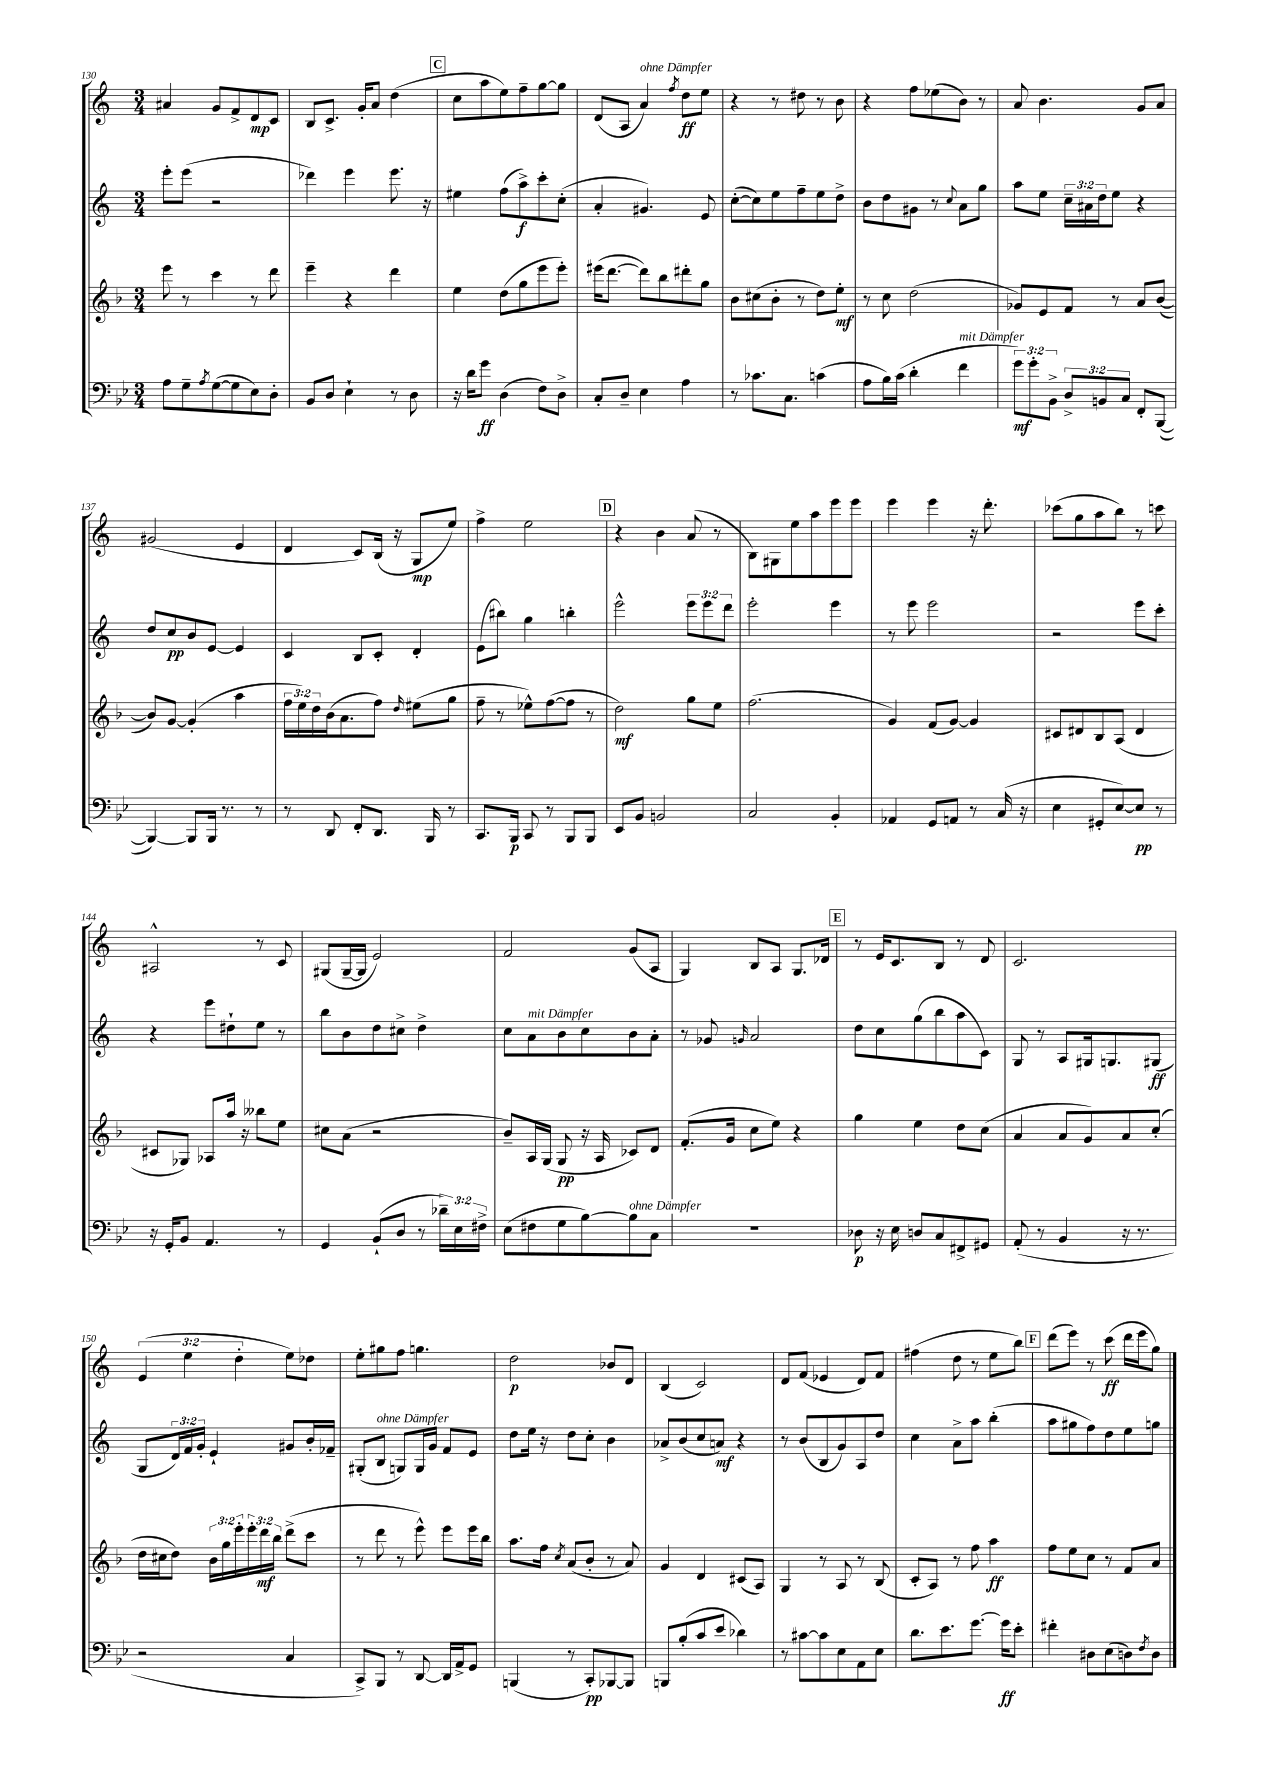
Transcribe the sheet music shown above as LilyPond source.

<<
\new StaffGroup <<
\new Staff = "s0" {
    \clef treble \key c \major \numericTimeSignature \time 3/4 \override Staff.TupletNumber.text = #tuplet-number::calc-fraction-text
    ais'4 g'8 f'8-> d'8\mp c'8 |
    b8 c'8.-> g'16-. a'8 d''4( |
    \mark \markup { \box "C" } c''8 a''8 e''8) f''8-- g''8~ g''8 |
    d'8( a8 a'4^\markup { \italic "ohne Dämpfer" }) \acciaccatura { f''8 } d''8\ff e''8 |
    r4 r8 dis''8 r8 b'8 |
    r4 f''8 ees''8( b'8) r8 |
    a'8 b'4. g'8 a'8 |
    gis'2( e'4 |
    d'4 c'8) b16( r16 g8\mp e''8) |
    f''4-> e''2 |
    \mark \markup { \box "D" } r4 b'4 a'8( r8 |
    b8) gis8 e''8 a''8 e'''8 e'''8 |
    e'''4 e'''4 r16 d'''8.-. |
    ces'''8( g''8 a''8 b''8) r8 c'''8 |
    ais2-^ r8 c'8 |
    gis8( gis16~-- gis16 e'2) |
    f'2 g'8( a8 |
    g4) b8 a8 g8. des'16 |
    \mark \markup { \box "E" } r8 e'16 c'8. b8 r8 d'8 |
    c'2. |
    \tuplet 3/2 { e'4( e''4 d''4-. } e''8) des''8 |
    e''8-. gis''8 f''8 g''4. |
    d''2\p bes'8 d'8 |
    b4( c'2) |
    d'8 f'8( ees'4 d'8) f'8 |
    fis''4( d''8 r8 e''8 b''8) |
    \mark \markup { \box "F" } d'''8( e'''8) r8 c'''8\ff( d'''16 e'''16 g''8) \bar "|." |
}
\new Staff = "s1" {
    \clef treble \key c \major \numericTimeSignature \time 3/4 \override Staff.TupletNumber.text = #tuplet-number::calc-fraction-text
    e'''8-. e'''8( r2 |
    des'''4) e'''4 e'''8. r16 |
    \mark \markup { \box "C" } eis''4 f''8( a''8->\f) c'''8-. c''8-.( |
    a'4-. gis'4.) e'8 |
    c''8~-.( c''8) e''8 f''8-- e''8 d''8-> |
    b'8 d''8 gis'8 r8 \appoggiatura { c''8 } a'8 g''8 |
    a''8 e''8 \tuplet 3/2 { c''16-- ais'16 d''16 } e''8 r4 |
    d''8 c''8\pp b'8 e'8~ e'4 |
    c'4 b8 c'8-. d'4-. |
    e'8( bis''8) g''4 b''4-. |
    \mark \markup { \box "D" } e'''2-^ \tuplet 3/2 { e'''8 e'''8 d'''8 } |
    e'''2-. e'''4 |
    r8 e'''8 e'''2 |
    r2 e'''8 c'''8-. |
    r4 e'''8 dis''8-! e''8 r8 |
    b''8 b'8 d''8 cis''8-> d''4-> |
    c''8 a'8^\markup { \italic "mit Dämpfer" } b'8 c''8 b'8 a'8-. |
    r8 ges'8 \grace { g'16 } a'2 |
    \mark \markup { \box "E" } d''8 c''8 g''8( b''8 a''8 c'8) |
    g8 r8 a8 gis16 g8. gis8\ff( |
    g8 \tuplet 3/2 { d'16) f'16 g'16-. } e'4-! gis'8 b'16-. fes'16-- |
    gis8-.( b8^\markup { \italic "ohne Dämpfer" } g8) g16 g'16 f'8 e'8 |
    d''8 e''16 r16 d''8 c''8-. b'4 |
    aes'8-> b'8( c''8 a'8\mf) r4 |
    r8 b'8( b8 g'8) a8 d''8 |
    c''4 a'8-> a''8 b''4-.( |
    \mark \markup { \box "F" } a''8 gis''8 f''8) d''8 e''8 g''8 \bar "|." |
}
\new Staff = "s2" {
    \clef treble \key f \major \numericTimeSignature \time 3/4 \override Staff.TupletNumber.text = #tuplet-number::calc-fraction-text
    e'''8 r8 c'''4 r8 d'''8 |
    e'''4-- r4 d'''4 |
    \mark \markup { \box "C" } e''4 d''8( g''8 e'''8 e'''8-.) |
    eis'''16( d'''8.~ d'''8) bes''8 dis'''8-. g''8 |
    bes'8 cis''8( bes'8-. r8 d''8) e''8-.\mf |
    r8 c''8 d''2( |
    ges'8) e'8 f'8 r8 a'8 bes'8~( |
    bes'8) g'8~ g'4-.( a''4 |
    \tuplet 3/2 { f''16 e''16) d''16 } bes'16( a'8. f''8) \grace { d''16 } eis''8( g''8 |
    f''8-- r8 ees''8-^) f''8~( f''8 r8 |
    \mark \markup { \box "D" } d''2\mf) g''8 e''8 |
    f''2.( |
    g'4) f'8( g'8~) g'4 |
    cis'8 dis'8 bes8 a8( dis'4 |
    cis'8 ges8) aes8 a''16 r16 beses''8 e''8 |
    cis''8 a'8( r2 |
    bes'8--) a16 g16( g8\pp r16 a16 ces'8) d'8 |
    f'8.-.( g'16 c''8 e''8) r4 |
    \mark \markup { \box "E" } g''4 e''4 d''8 c''8( |
    a'4 a'8 g'8) a'8 c''8-.( |
    d''16 cis''16 d''8) \tuplet 3/2 { bes'16 g''16 e'''16-. } \tuplet 3/2 { e'''16-. d'''16\mf bes''16 } d'''8->( c'''8 |
    r8 d'''8 r8 e'''8-^) e'''8 e'''16 bes''16 |
    a''8. f''16 \acciaccatura { c''8 } a'8( bes'8-. r8 a'8) |
    g'4 d'4 cis'8( a8) |
    g4 r8 a8 r8 bes8( |
    c'8-. a8) r8 f''8 a''4\ff |
    \mark \markup { \box "F" } f''8 e''8 c''8 r8 f'8 a'8 \bar "|." |
}
\new Staff = "s3" {
    \clef bass \key bes \major \numericTimeSignature \time 3/4 \override Staff.TupletNumber.text = #tuplet-number::calc-fraction-text
    a8 g8-- \acciaccatura { a8 } g8~( g8 ees8) d8-. |
    bes,8 d8 ees4-! r8 d8 |
    \mark \markup { \box "C" } r16 d'16 g'8\ff d4( f8) d8-> |
    c8-. d8-- ees4 a4 |
    r8 ces'8. c8. c'4( |
    a8 bes16) c'16( d'4-. f'4^\markup { \italic "mit Dämpfer" } |
    \tuplet 3/2 { g'8\mf) g'8-. bes,8-> } \tuplet 3/2 { d8-> b,8 c8 } f,8-. bes,,8~( |
    bes,,4~) bes,,8 bes,,16 r8. r8 |
    r8 d,8 f,8-. d,8. bes,,16 r8 |
    c,8. bes,,16\p c,8 r8 bes,,8 bes,,8 |
    \mark \markup { \box "D" } ees,8 bes,8 b,2 |
    c2 bes,4-. |
    aes,4 g,8 a,8 r8 c16( r16 |
    ees4 gis,8-. ees8~) ees8\pp r8 |
    r16 g,16-. bes,8 a,4. r8 |
    g,4 bes,8-!( d8 r8 \tuplet 3/2 { des'16--) ees16 fis16-> } |
    ees8( fis8 g8 bes8~) bes8^\markup { \italic "ohne Dämpfer" } c8 |
    R2. |
    \mark \markup { \box "E" } des8\p r16 ees16 d8 c8 fis,8-> gis,8 |
    a,8-.( r8 bes,4 r16 r8. |
    r2 c4 |
    c,8->) bes,,8 r8 d,8~ d,16 a,16-> g,8 |
    b,,4( r8 c,8-.\pp) bes,,8~ bes,,8 |
    b,,8 bes8-.( c'8 ees'8 des'4) |
    r8 cis'8~ cis'8 ees8 a,8 ees8 |
    d'8. ees'8. g'8.~ g'16\ff ees'8-. |
    \mark \markup { \box "F" } fis'4-. dis8 ees8( d8) \acciaccatura { f8 } d8 \bar "|." |
}
>>
>>
\layout { \context { \Score currentBarNumber = #130 } }
